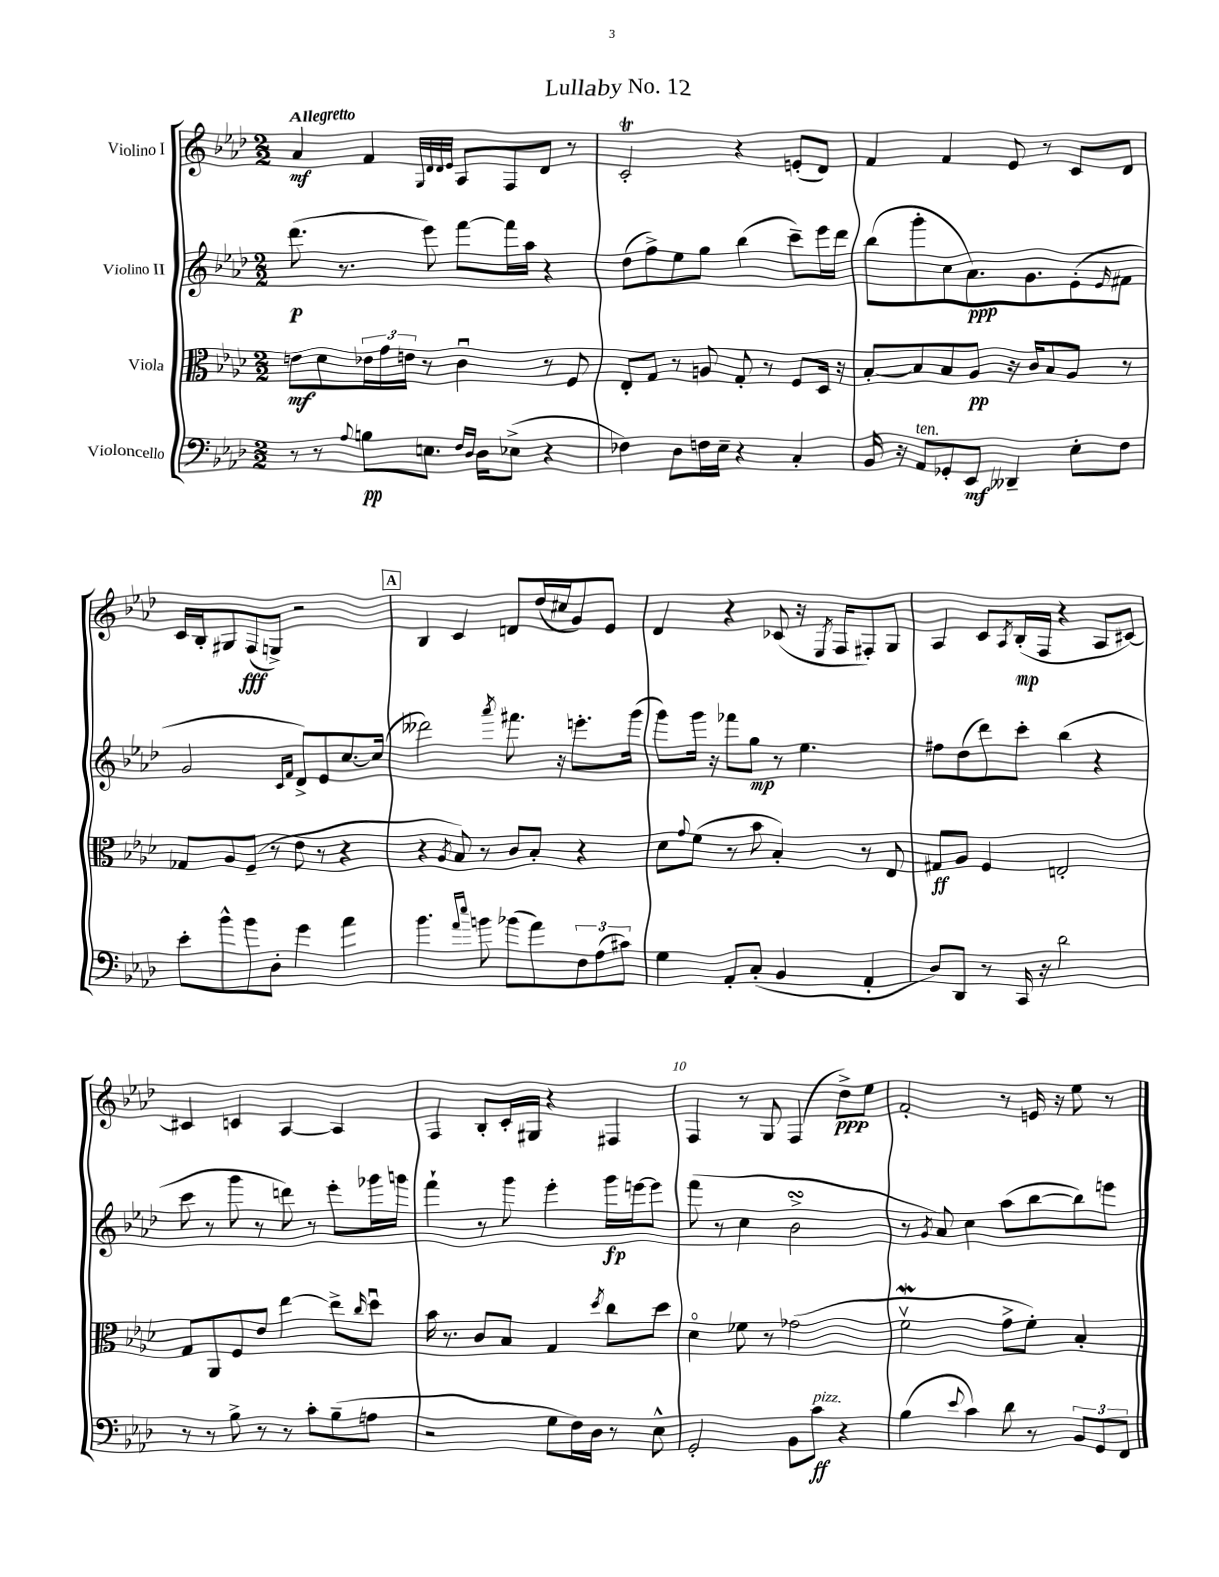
\header { title = "Lullaby No. 12" }
<<
\new StaffGroup <<
\new Staff = "s0" \with { instrumentName = "Violino I" } {
    \clef treble \key aes \major \numericTimeSignature \time 2/2 \tempo "Allegretto"
    aes'4\mf f'4 \grace { g32 des'32 des'32 ees'32 } aes8 f8 des'8 r8 |
    c'2-.\trill r4 e'8-.( des'8) |
    f'4 f'4 ees'8 r8 c'8 des'8 |
    c'16 bes16-. gis8 f8\fff( g8->) r2 |
    \mark \markup { \box "A" } bes4 c'4 d'8 des''16( cis''16 g'8) ees'8 |
    des'4 r4 ces'8( r16 \acciaccatura { ees8 } f16 fis8-.) g8 |
    aes4 c'8 \acciaccatura { aes8 } bes16-.\mp( f16 r4 aes8 cis'8~) |
    cis'4 c'4 aes4~ aes4 |
    f4 bes8-. c'16-. gis16 r4 fis4 |
    f4 r8 g8 f4( des''8->\ppp) ees''8 |
    f'2-. r8 e'16 r16 ees''8 r8 \bar "|." |
}
\new Staff = "s1" \with { instrumentName = "Violino II" } {
    \clef treble \key aes \major \numericTimeSignature \time 2/2
    des'''8.\p( r8. ees'''8) f'''8~ f'''16 aes''16 r4 |
    des''8( f''8->) ees''8 g''8 bes''4( c'''8--) ees'''16 des'''16 |
    bes''8( g'''8-. c''8 aes'8.\ppp) g'8. ees'8-.( \grace { ees'16 } fis'8 |
    g'2 \grace { c'16 f'16 } des'8->) ees'8 c''8.~ c''16( |
    \mark \markup { \box "A" } deses'''2) \acciaccatura { aes'''8 } fis'''8. r16 e'''8.-. g'''16( |
    g'''8) g'''16 r16 fes'''8 g''8\mp r8 ees''4. |
    fis''8 des''8( des'''8) c'''8-. bes''4( r4 |
    c'''8 r8 g'''8 r8 d'''8) r8 ees'''8-. ges'''16 g'''16 |
    f'''4-! r8 g'''8 ees'''4-. g'''16\fp e'''16~ e'''8 |
    f'''8( r8 c''4 bes'2->\turn |
    r8 \acciaccatura { g'8 } aes'8) c''4 aes''8( bes''8~ bes''8) e'''8 \bar "|." |
}
\new Staff = "s2" \with { instrumentName = "Viola" } {
    \clef alto \key aes \major \numericTimeSignature \time 2/2
    e'8\mf des'8 \tuplet 3/2 { ees'16 g'16 e'16 } r8 c'4\downbow r8 f8 |
    ees8-. g8 r8 a8 g8-. r8 f8 des16 r16 |
    bes8~-. bes8 bes8 aes8\pp r16 c'16 bes8 aes8 r8 |
    ges8 aes8 f8--( r8 ees'8 r8 r4 |
    \mark \markup { \box "A" } r4 \acciaccatura { aes8 } bes8) r8 c'8 bes8-. r4 |
    des'8 \appoggiatura { g'8 } f'8( r8 bes'8 bes4-.) r8 ees8 |
    gis8\ff aes8 f4 e2-. |
    g8 aes,8 f8 ees'8 ees''4~ ees''8-> \grace { c''16 } des''8\downbow |
    bes'16 r8. c'8 bes8 g4 \acciaccatura { des''8 } c''8 des''8 |
    des'4\flageolet fes'8 r8 ges'2( |
    f'2\upbow\mordent g'8-> f'8-.) bes4-. \bar "|." |
}
\new Staff = "s3" \with { instrumentName = "Violoncello" } {
    \clef bass \key aes \major \numericTimeSignature \time 2/2
    r8 r8 \appoggiatura { aes8 } b8\pp e8. \grace { f16 des16 } des16 ees8->( r4 |
    fes4) des8 f16 ees16-- r4 c4-. |
    bes,16 r16 aes,8^\markup { \italic "ten." } ges,8-. ees,8\mf deses,4-- ees8-. f8 |
    ees'8-. bes'8-^ bes'8 des8-. g'4 aes'4 |
    \mark \markup { \box "A" } bes'4. \grace { aes'16 ees''16 } b'8 bes'8( aes'8) \tuplet 3/2 { f8 aes8( cis'8) } |
    g4 aes,8-. c8-.( bes,4 aes,4-. |
    des8) des,8 r8 c,16 r16 des'2 |
    r8 r8 bes8-> r8 r8 c'8-. bes8--( a8 |
    r2 g8 f16) des16 r8 ees8-^ |
    g,2-. bes,8 c'8\ff^\markup { \italic "pizz." } r4 |
    bes4( \appoggiatura { ees'8 } c'4) des'8 r8 \tuplet 3/2 { bes,8 g,8 f,8 } \bar "|." |
}
>>
>>
\layout { \context { \Score \override BarNumber.break-visibility = ##(#f #t #t) barNumberVisibility = #(every-nth-bar-number-visible 5) } }
